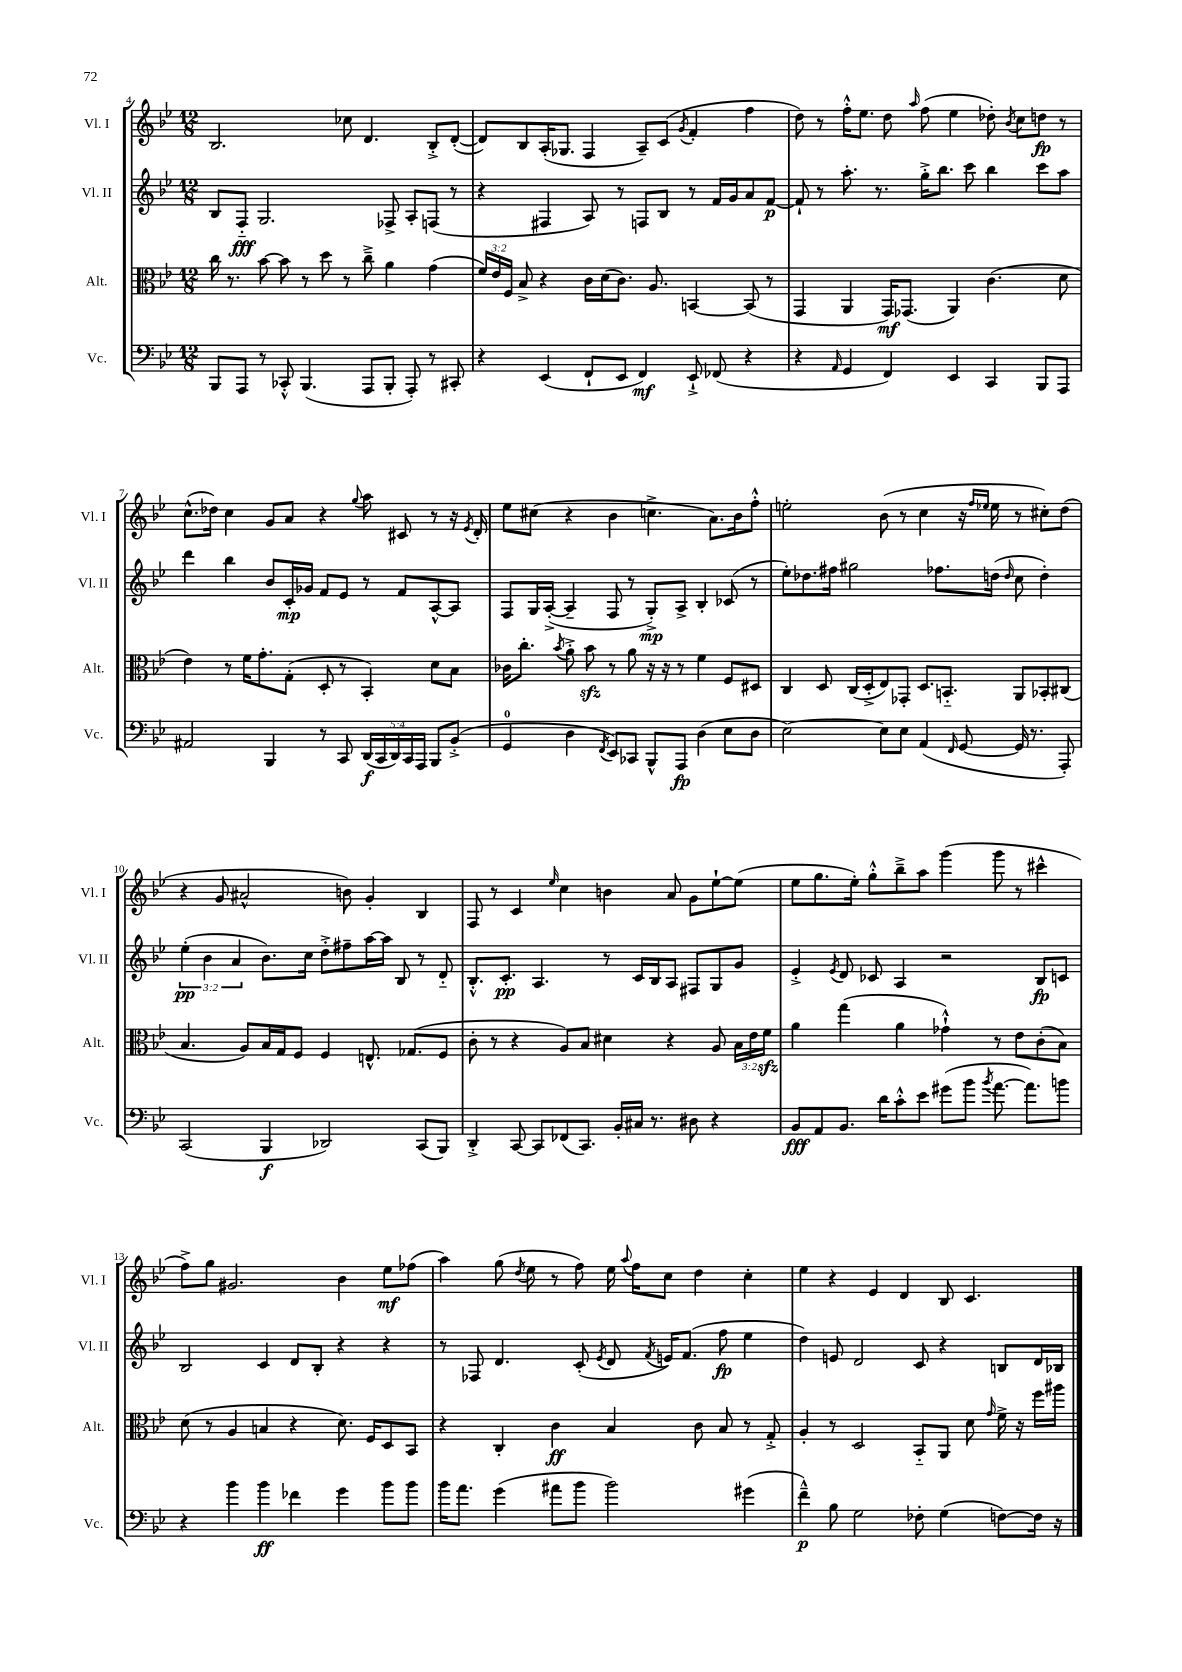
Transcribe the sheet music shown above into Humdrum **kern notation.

**kern	**kern	**kern	**kern
*staff4	*staff3	*staff2	*staff1
*clefF4	*clefC3	*clefG2	*clefG2
*k[b-e-]	*k[b-e-]	*k[b-e-]	*k[b-e-]
*M12/8	*M12/8	*M12/8	*M12/8
8BBB-	16cc	8B-	2.B-
.	8.r	.	.
8AAA	.	8F'~	.
8r	[8b-	2.G	.
8CC-'^^	8b-]	.	.
(4.BBB-	8r	.	.
.	8dd	.	.
.	8r	.	8cc-
8AAA	8cc~^	.	4.d
8BBB-'	4a	8F-^	.
8AAA')	.	8A'	.
8r	(4g	(8F	8B-'^
8CC#'	.	8r	([8d'
=	=	=	=
4r	24f)	4r	8d])
.	24e-	.	.
.	24F	.	.
.	8B-^	.	8B-
(4EE-	4r	4F#	(16A'
.	.	.	8.G-
8FF`	16c	8A)	4F
.	(16d	.	.
8EE-	8.c)	8r	.
4FF)	.	8F	8A~)
.	8.A	.	.
.	.	8B-	(8c
.	.	.	8qg
8EE-`^	[4BB	8r	4f'
(8FF-	.	16f	.
.	.	16g	.
4r	(8BB]	8a	4ff
.	8r	[8f	.
=	=	=	=
4r	4GG	8f`]	8dd)
.	.	8r	8r
16qqAA	.	.	.
4GG	4AA	8.aa'	16ff'^^
.	.	.	8.ee-
.	.	8.r	.
4FF)	16GG)	.	8dd
.	(8.GG-	.	.
.	.	.	16qqaa
.	.	16gg'^	(8ff
.	.	8.bb-	.
4EE-	4AA)	.	4ee-
.	.	8ccc	.
4CC	(4.c	4bb-	8dd-')
.	.	.	8qb-
.	.	.	8cc
8BBB-	.	8ccc	8dd
8AAA	8d	8aa	8r
=	=	=	=
2AA#	4e-)	4ddd	(8.cc^^
.	.	.	16dd-)
.	8r	4bb-	4cc
.	16f	.	.
.	8.g'	.	.
4BBB-	.	8b-	8g
.	(8G'	16c'	8a
.	.	16g-	.
8r	8D'	8f	4r
8CC	8r	8e-	.
.	.	.	8qqgg
(20DD	4BB-')	8r	8aa
20CC	.	.	.
20DD)	.	.	.
.	.	8f	8c#
20CC	.	.	.
20AAA	.	.	.
8BBB-	8d	[8A^^	8r
(8BB-'^	8B-	8A]	16r
.	.	.	8qe-
.	.	.	16d'
=	=	=	=
4GG	16c-	8F	8ee-
.	8.cc'	.	.
.	.	16G	(8cc#
.	.	([16A'^	.
.	8qb-	.	.
4D	8a'^	4A~]	4r
.	8b-	.	.
8qFF	.	.	.
8EE-)	8r	8F	4b-
8CC-	8a	8r	.
8BBB-^^	16r	8G'^)	4.cc^
.	16r	.	.
8AAA	8r	8A^	.
(4D	4f	4B-'	.
.	.	.	8.a)
8E-	8F	(8c-	.
.	.	.	16b-
8D	8D#	8r	8ff'^^
=	=	=	=
[2E-)	4C	8ee-')	2ee'
.	.	8.dd-	.
.	8D	.	.
.	.	16ff#	.
.	(16C	2gg#	.
.	16D'^	.	.
8E-]	8E-)	.	(8b-
8E-	8GG-'	.	8r
(4AA	8.D	.	4cc
.	.	8.ff-	.
.	8.BB'~	.	.
16qqFF	.	.	.
[8GG	.	.	16r
.	.	.	16qqff
.	.	.	16qqee-
.	.	(16dd	16ee-
.	.	16qqdd	.
16GG]	8AA	8cc	8r
8.r	.	.	.
.	8BB-'	4dd')	8cc#')
8AAA')	(8C#	.	(8dd
=	=	=	=
(2CC	4.B-	(6ee-'	4r
.	.	6b-	.
.	.	.	8g
.	.	6a	.
.	8A)	.	2a#^^
4BBB-	16B-	8.b-)	.
.	16G	.	.
.	8F	.	.
.	.	16cc	.
2DD-)	4F	8dd'^	.
.	.	8ff#~	8b)
.	8.E^^	[16aa	4g'
.	.	16aa]	.
.	.	8B-	.
.	(8.G-	.	.
(8CC	.	8r	4B-
8BBB-)	8F	8d'~	.
=	=	=	=
4DD'^	8c'	8.B-'^^	8F
.	8r	.	8r
.	.	8.c'	.
[8CC	4r	.	4c
8CC]	.	4.A	.
.	.	.	16qqee-
(8FF-	8A)	.	4cc
8.CC)	8B-	.	.
.	4d#	8r	4b
16BB-'	.	.	.
16C#	.	16c	.
8.r	.	16B-	.
.	4r	8A	8a
8D#	.	8F#	8g
4r	8A	8G	[8ee-`
.	24B-	8g	(8ee-]
.	24e-	.	.
.	24f	.	.
=	=	=	=
8BB-	4a	4e-'^	8ee-
8AA	.	.	8.gg
.	.	8qe-	.
8.BB-	(4gg	8d	.
.	.	.	16ee-')
.	.	8c-	8gg'^^
16d	.	.	.
8c'^^	4a	4A	8bb-~^
8e-	.	.	8aa
(8g#	4g-`^^)	2r	(4ggg
8b-	.	.	.
8qb-	.	.	.
[8.a	8r	.	8ggg
.	8e-	.	8r
8.a])	.	.	.
.	(8c'	8B-	4ccc#^^
8b	8B-)	8c	.
=	=	=	=
4r	(8d	2B-	8ff^)
.	8r	.	8gg
4b-	4A	.	2.g#
4b-	4B	4c	.
4f-	4r	8d	.
.	.	8B-'	.
4g	8.d)	4r	4b-
.	16F	.	.
8b-	8D	4r	8ee-
8b-	8BB-	.	(8ff-
=	=	=	=
16b-	4r	8r	4aa)
8.a	.	.	.
.	.	8F-	.
(4g	4C'	4.d	(8gg
.	.	.	8qdd
.	.	.	8ee-
8a#	4c	.	8r
8b-	.	(8c'	8ff)
.	.	8qe-	.
2b-)	4B-	8d	16ee-
.	.	.	8qqaa
.	.	.	16ff
.	.	8qf	.
.	.	16e)	8cc
.	.	(8.f	.
.	8c	.	4dd
.	8B-	8ff	.
(4g#	8r	4ee-	4cc'
.	8G'^	.	.
=	=	=	=
4f~^^)	4A'	4dd)	4ee-
8B-	8r	8e	4r
2G	2D	2d	.
.	.	.	4e-
.	.	.	4d
8F-'	8BB-'~	8c	.
(4G	8AA	4r	8B-
.	8d	.	4.c
.	16qqg	.	.
[8F)	16f^	8B	.
.	16r	.	.
16F]	16ff	16d	.
16r	16aa#	16B-	.
==	==	==	==
*-	*-	*-	*-
